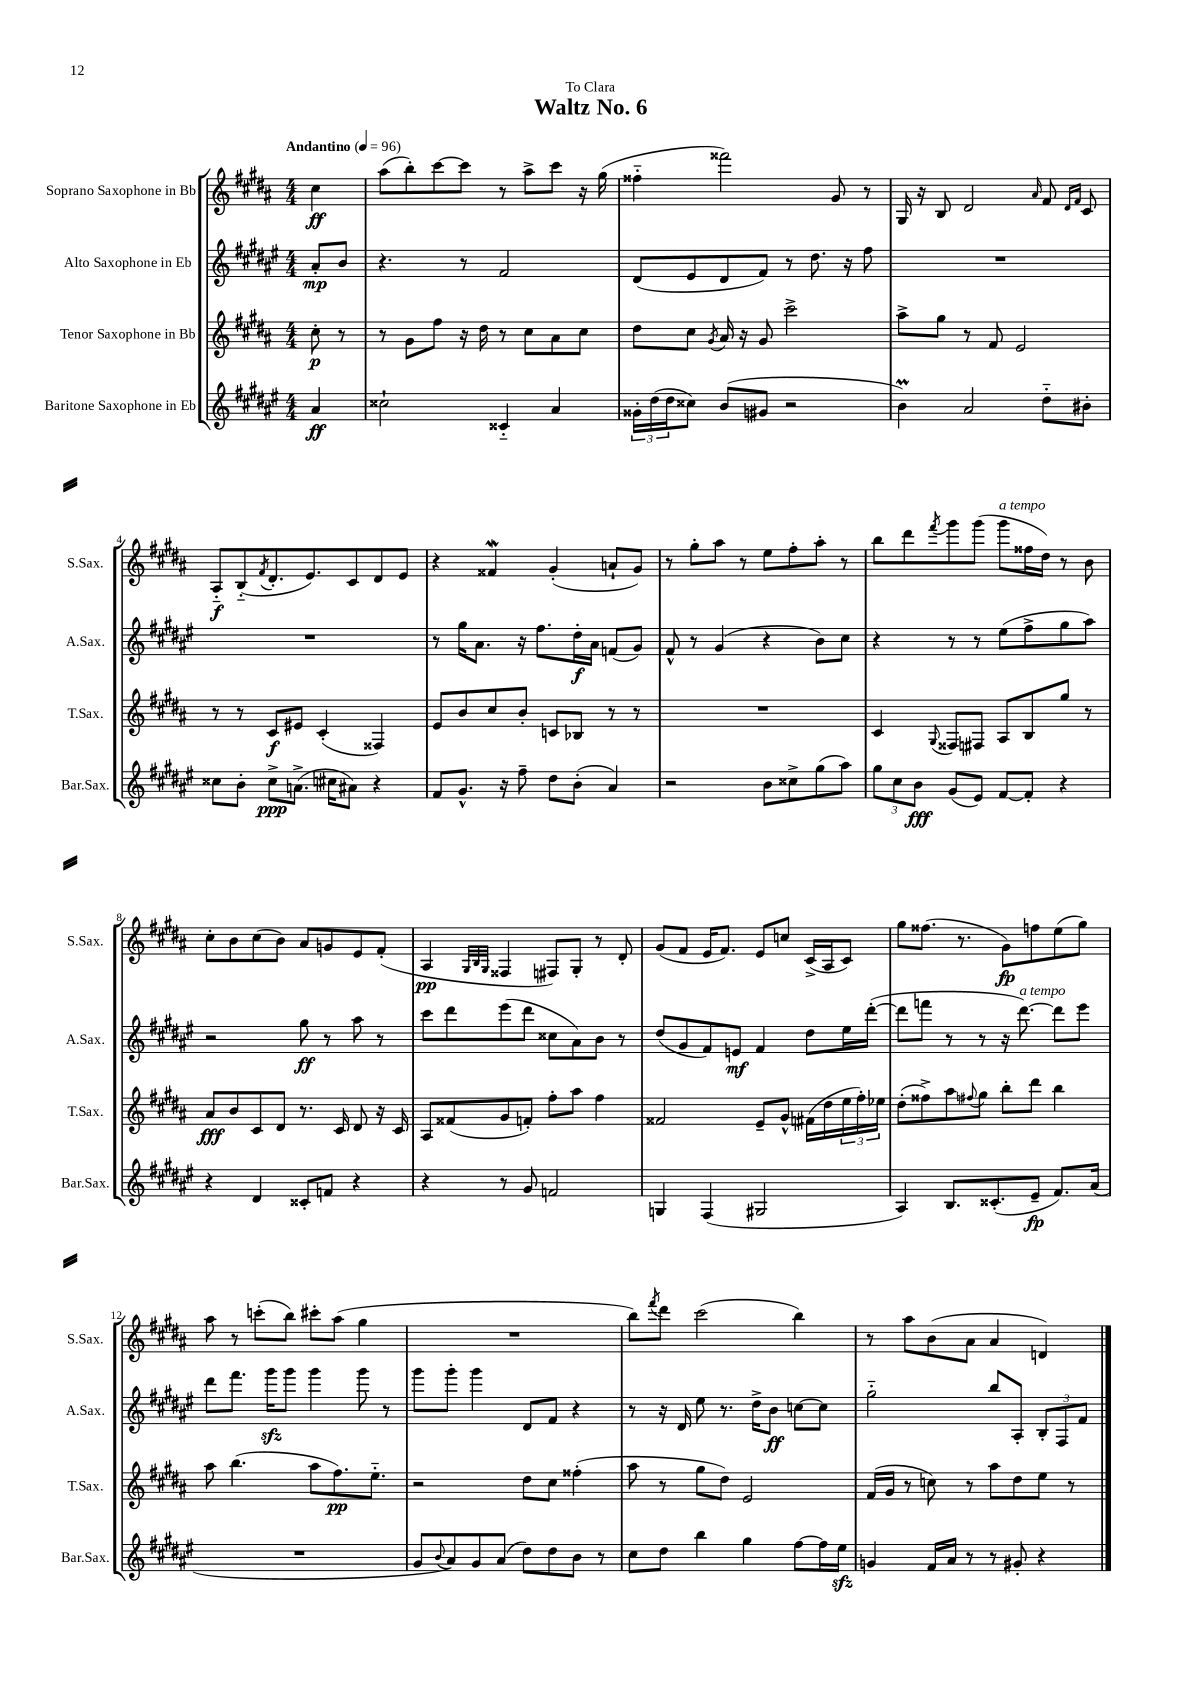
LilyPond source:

\header { title = "Waltz No. 6" dedication = "To Clara" }
<<
\new StaffGroup <<
\new Staff = "s0" \with { instrumentName = "Soprano Saxophone in Bb" shortInstrumentName = "S.Sax." } {
    \clef treble \key b \major \numericTimeSignature \time 4/4 \partial 4 \tempo "Andantino" 4 = 96
    cis''4\ff |
    ais''8( b''8-.) cis'''8~ cis'''8 r8 ais''8-> cis'''8 r16 gis''16( |
    fisis''4-_ fisis'''2) gis'8 r8 |
    gis16 r16 b8 dis'2 \grace { ais'16 } fis'8 \grace { dis'16 fis'16 } cis'8 |
    ais8-_\f b8-_( \acciaccatura { fis'8 } dis'8.-. e'8.) cis'8 dis'8 e'8 |
    r4 fisis'4\mordent gis'4-.( a'8-! gis'8) |
    r8 gis''8-. ais''8 r8 e''8 fis''8-. ais''8-. r8 |
    b''8 dis'''8 \acciaccatura { fis'''8 } gis'''8 gis'''8( gis'''8^\markup { \italic "a tempo" } fisis''16 dis''16) r8 b'8 |
    cis''8-. b'8 cis''8( b'8) ais'8 g'8 e'8 fis'8-.( |
    ais4\pp \grace { gis32 b32 gis32 } fisis4 fis8) gis8-. r8 dis'8-. |
    gis'8( fis'8 e'16 fis'8.) e'8 c''8 cis'16->( ais16 cis'8) |
    gis''8 fisis''8.( r8. gis'8\fp) f''8 e''8( gis''8) |
    ais''8 r8 c'''8-.( b''8) cis'''8-. ais''8( gis''4 |
    R1 |
    b''8) \acciaccatura { fis'''8 } dis'''8 cis'''2( b''4) |
    r8 ais''8 b'8( ais'8 ais'4 d'4) \bar "|." |
}
\new Staff = "s1" \with { instrumentName = "Alto Saxophone in Eb" shortInstrumentName = "A.Sax." } {
    \clef treble \key fis \major \numericTimeSignature \time 4/4 \partial 4
    ais'8-.\mp b'8 |
    r4. r8 fis'2 |
    dis'8( eis'8 dis'8 fis'8) r8 dis''8. r16 fis''8 |
    R1 |
    R1 |
    r8 gis''16 ais'8. r16 fis''8. dis''16-.\f ais'16 f'8( gis'8) |
    fis'8-^ r8 gis'4( r4 b'8) cis''8 |
    r4 r8 r8 eis''8( fis''8-> gis''8 ais''8) |
    r2 gis''8\ff r8 ais''8 r8 |
    cis'''8 dis'''8 eis'''8( dis'''8 cisis''8 ais'8) b'8 r8 |
    dis''8( gis'8 fis'8) e'8\mf fis'4 dis''8 eis''16 dis'''16~-.( |
    dis'''8 f'''8 r8 r8 r16 dis'''8.~^\markup { \italic "a tempo" }) dis'''8 eis'''8 |
    dis'''8 fis'''8. gis'''16\sfz gis'''8 gis'''4 gis'''8 r8 |
    gis'''8 gis'''8-. gis'''4 dis'8 fis'8 r4 |
    r8 r16 dis'16 eis''8 r8. dis''16-> b'8\ff c''8~ c''8 |
    gis''2-_ b''8 ais8-. \tuplet 3/2 { b8-. fis8 fis'8 } \bar "|." |
}
\new Staff = "s2" \with { instrumentName = "Tenor Saxophone in Bb" shortInstrumentName = "T.Sax." } {
    \clef treble \key b \major \numericTimeSignature \time 4/4 \partial 4
    cis''8-.\p r8 |
    r8 gis'8 fis''8 r16 dis''16 r8 cis''8 ais'8 cis''8 |
    dis''8 cis''8 \acciaccatura { gis'8 } ais'16 r16 gis'8 cis'''2-> |
    ais''8-> gis''8 r8 fis'8 e'2 |
    r8 r8 cis'8\f eis'8 cis'4-.( fisis4) |
    e'8 b'8 cis''8 b'8-. c'8 bes8 r8 r8 |
    R1 |
    cis'4 \appoggiatura { gis8 } fisis8 fis8 ais8 b8 gis''8 r8 |
    ais'8\fff b'8 cis'8 dis'8 r8. cis'16 dis'8 r16 cis'16 |
    ais8 fisis'8( gis'8 f'8-.) fis''8-. ais''8 fis''4 |
    fisis'2 e'8-- gis'8-^ fis'16( dis''16 \tuplet 3/2 { e''16 fis''16-.) ees''16 } |
    dis''8-.( fisis''8->) ais''8 \appoggiatura { fis''8 } gis''8 b''8-. dis'''8 b''4 |
    ais''8 b''4.( ais''8 fis''8.\pp) e''8.-_ |
    r2 dis''8 cis''8 fisis''4-.( |
    ais''8 r8 gis''8 dis''8) e'2 |
    fis'16( gis'16 r8 c''8) r8 ais''8 dis''8 e''8 r8 \bar "|." |
}
\new Staff = "s3" \with { instrumentName = "Baritone Saxophone in Eb" shortInstrumentName = "Bar.Sax." } {
    \clef treble \key fis \major \numericTimeSignature \time 4/4 \partial 4
    ais'4\ff |
    cisis''2-! cisis'4-_ ais'4 |
    \tuplet 3/2 { gisis'16-. dis''16( dis''16 } cisis''8) b'8( gis'8 r2 |
    b'4\prall) ais'2 dis''8-_ bis'8-. |
    cisis''8 b'8-. cisis''8->\ppp a'8.->( cis''16 ais'8) r4 |
    fis'8 gis'8.-^ r16 fis''8-- dis''8 b'8-.( ais'4) |
    r2 b'8 cisis''8-> gis''8( ais''8) |
    \tuplet 3/2 { gis''8 cis''8 b'8\fff } gis'8( eis'8) fis'8~ fis'8-. r4 |
    r4 dis'4 cisis'8-. f'8 r4 |
    r4 r8 gis'8 f'2 |
    g4 fis4( gis2 |
    ais4) b8. cisis'8.-.( eis'8--\fp fis'8.) ais'16( |
    R1 |
    gis'8 \appoggiatura { b'8 } ais'8) gis'8 ais'8( dis''8) dis''8 b'8 r8 |
    cis''8 dis''8 b''4 gis''4 fis''8~ fis''16 eis''16\sfz |
    g'4 fis'16 ais'16 r8 r8 gis'8-. r4 \bar "|." |
}
>>
>>
